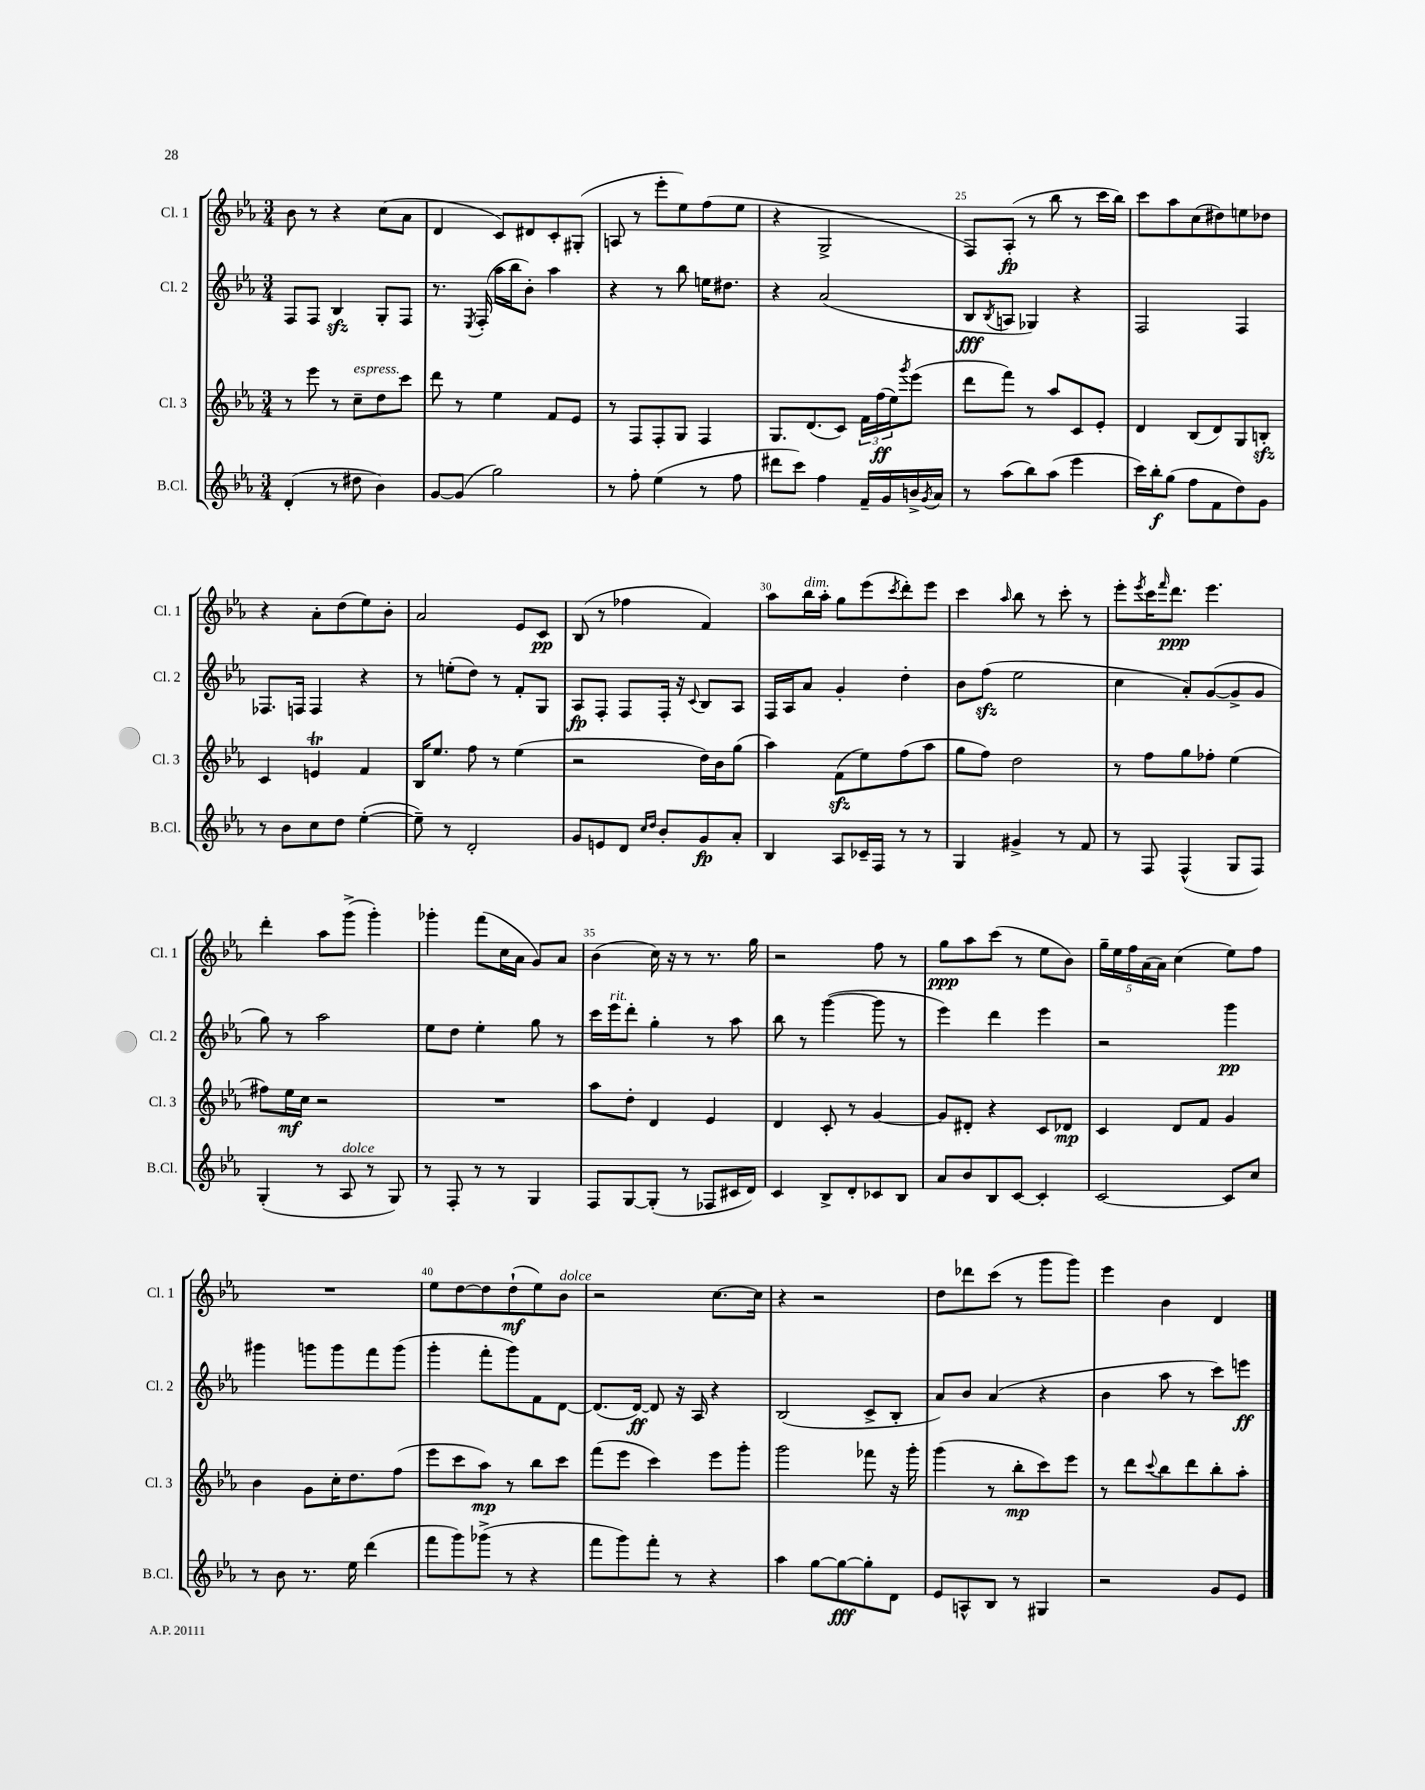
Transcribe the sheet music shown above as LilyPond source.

<<
\new StaffGroup <<
\new Staff = "s0" \with { instrumentName = "Cl. 1" shortInstrumentName = "Cl. 1" } {
    \clef treble \key ees \major \numericTimeSignature \time 3/4
    bes'8 r8 r4 c''8( aes'8 |
    d'4 c'8) dis'8 c'8-. gis8-.( |
    a8 r8 ees'''8-. ees''8) f''8( ees''8 |
    r4 g2-> |
    f8) aes8-.\fp( r8 bes''8 r8 c'''16 bes''16) |
    c'''8 aes''8 c''8( dis''8) e''8 des''8 |
    r4 aes'8-. d''8( ees''8) bes'8-. |
    aes'2 ees'8 c'8\pp |
    bes8( r8 fes''4 f'4) |
    aes''8 bes''16^\markup { \italic "dim." } aes''16-. g''8 ees'''8( \acciaccatura { c'''8 } d'''8-.) ees'''8 |
    c'''4 \grace { aes''16 } bes''8 r8 c'''8-. r8 |
    ees'''8-. \acciaccatura { ees'''8 } c'''16 \grace { f'''16 } d'''8.\ppp ees'''4. |
    d'''4-. aes''8 g'''8->( g'''4-.) |
    ges'''4-. f'''8( c''16 aes'16 g'8) aes'8 |
    bes'4( c''16) r16 r8 r8. g''16 |
    r2 f''8 r8 |
    g''8\ppp aes''8 c'''8( r8 ees''8 bes'8) |
    \tuplet 5/4 { g''16-- ees''16 f''16 aes'16( aes'16) } c''4( ees''8) f''8 |
    R2. |
    ees''8 d''8~ d''8 d''8-!\mf( ees''8) bes'8^\markup { \italic "dolce" } |
    r2 c''8.~ c''16 |
    r4 r2 |
    d''8 des'''8 c'''8( r8 g'''8 g'''8) |
    ees'''4 bes'4 d'4 \bar "|." |
}
\new Staff = "s1" \with { instrumentName = "Cl. 2" shortInstrumentName = "Cl. 2" } {
    \clef treble \key ees \major \numericTimeSignature \time 3/4
    f8 f8 bes4\sfz g8-. f8 |
    r8. \acciaccatura { ees8 } f16-.( aes''16 bes''16 bes'8-.) aes''4 |
    r4 r8 bes''8 e''16 dis''8. |
    r4 aes'2( |
    bes8\fff \acciaccatura { bes8 } a8 ges4) r4 |
    f2 f4 |
    fes8. f16 f4 r4 |
    r8 e''8-.( d''8) r8 f'8-. g8 |
    aes8\fp f8-. f8 f16-. r16 \appoggiatura { c'8 } bes8 aes8 |
    f16 aes16 aes'8 g'4-. d''4-. |
    bes'8 f''8\sfz( ees''2 |
    c''4 aes'8-.) g'8~( g'8-> g'8 |
    g''8) r8 aes''2 |
    ees''8 d''8 ees''4-. g''8 r8 |
    c'''16 ees'''16^\markup { \italic "rit." } d'''8-. g''4-. r8 aes''8 |
    bes''8 r8 g'''4~( g'''8 r8 |
    ees'''4) d'''4 ees'''4 |
    r2 g'''4\pp |
    gis'''4 g'''8 g'''8 f'''8 g'''8( |
    g'''4-. f'''8-. g'''8) f'8 d'8~ |
    d'8.( d'16~\ff) d'8 r16 aes16 r4 |
    bes2( c'8-> bes8-. |
    aes'8) bes'8 aes'4( r4 |
    bes'4 aes''8 r8 c'''8) e'''8\ff \bar "|." |
}
\new Staff = "s2" \with { instrumentName = "Cl. 3" shortInstrumentName = "Cl. 3" } {
    \clef treble \key ees \major \numericTimeSignature \time 3/4
    r8 ees'''8 r8 c''8--^\markup { \italic "espress." } d''8 c'''8 |
    d'''8 r8 ees''4 f'8 ees'8 |
    r8 f8 f8-. g8 f4 |
    g8. d'8.( c'8) \tuplet 3/2 { f'16 f''16\ff( ees''16) } \acciaccatura { g'''8 } ees'''8( |
    d'''8 f'''8) r8 aes''8 c'8 ees'8-. |
    d'4 bes8( d'8) g8 b8-.\sfz |
    c'4 e'4\trill f'4 |
    bes16 ees''8. f''8 r8 ees''4( |
    r2 d''16) bes'16 g''8( |
    aes''4) f'8\sfz( ees''8) f''8( aes''8 |
    g''8 f''8) d''2 |
    r8 f''8 g''8 fes''8-. ees''4( |
    fis''8) ees''16\mf c''16 r2 |
    R2. |
    aes''8 d''8-. d'4 ees'4 |
    d'4 c'8-. r8 g'4~ |
    g'8 dis'8-. r4 c'8 des'8\mp |
    c'4 d'8 f'8 g'4 |
    bes'4 g'8 c''16-. d''8. f''8( |
    ees'''8 c'''8 aes''8\mp) r8 bes''8 c'''8 |
    f'''8( ees'''8 c'''4) ees'''8 g'''8-. |
    g'''2 fes'''8 r16 g'''16-. |
    g'''4( r8 bes''8-.\mp c'''8) ees'''8 |
    r8 d'''8 \appoggiatura { c'''8 } bes''8 d'''8 bes''8-. aes''8-. \bar "|." |
}
\new Staff = "s3" \with { instrumentName = "B.Cl." shortInstrumentName = "B.Cl." } {
    \clef treble \key ees \major \numericTimeSignature \time 3/4
    d'4-.( r8 dis''8 bes'4) |
    g'8~ g'8( g''2) |
    r8 f''8-. ees''4( r8 f''8 |
    dis'''8 c'''8) f''4 f'16-- g'16 b'16-> \acciaccatura { g'8 } aes'16 |
    r8 aes''8( bes''8) aes''8( ees'''4 |
    c'''16) bes''16-.\f g''8( f''8 f'8 d''8) g'8 |
    r8 bes'8 c''8 d''8 ees''4~-.( |
    ees''8--) r8 d'2-. |
    g'8 e'8 d'8 \grace { c''16 d''16 } bes'8-. g'8\fp aes'8-. |
    bes4 aes8 ces'16-- f16 r8 r8 |
    g4 gis'4-> r8 f'8 |
    r8 f8 f4-^( g8 f8) |
    g4-.( r8 aes8^\markup { \italic "dolce" } r8 g8) |
    r8 f8-. r8 r8 g4 |
    f8 g8~ g8-.( r8 fes8 cis'16 d'16) |
    c'4 bes8-> d'8-. ces'8 bes8 |
    aes'8 bes'8 bes8 c'8~ c'4-. |
    c'2~ c'8 c''8 |
    r8 bes'8 r8. ees''16 d'''4( |
    f'''8 g'''8) ges'''8->( r8 r4 |
    f'''8 g'''8) f'''8-. r8 r4 |
    aes''4 g''8~ g''8~\fff g''8-. d'8 |
    ees'8 a8-^ bes8 r8 gis4 |
    r2 g'8 ees'8 \bar "|." |
}
>>
>>
\layout { \context { \Score currentBarNumber = #21 \override BarNumber.break-visibility = ##(#f #t #t) barNumberVisibility = #(every-nth-bar-number-visible 5) } }
